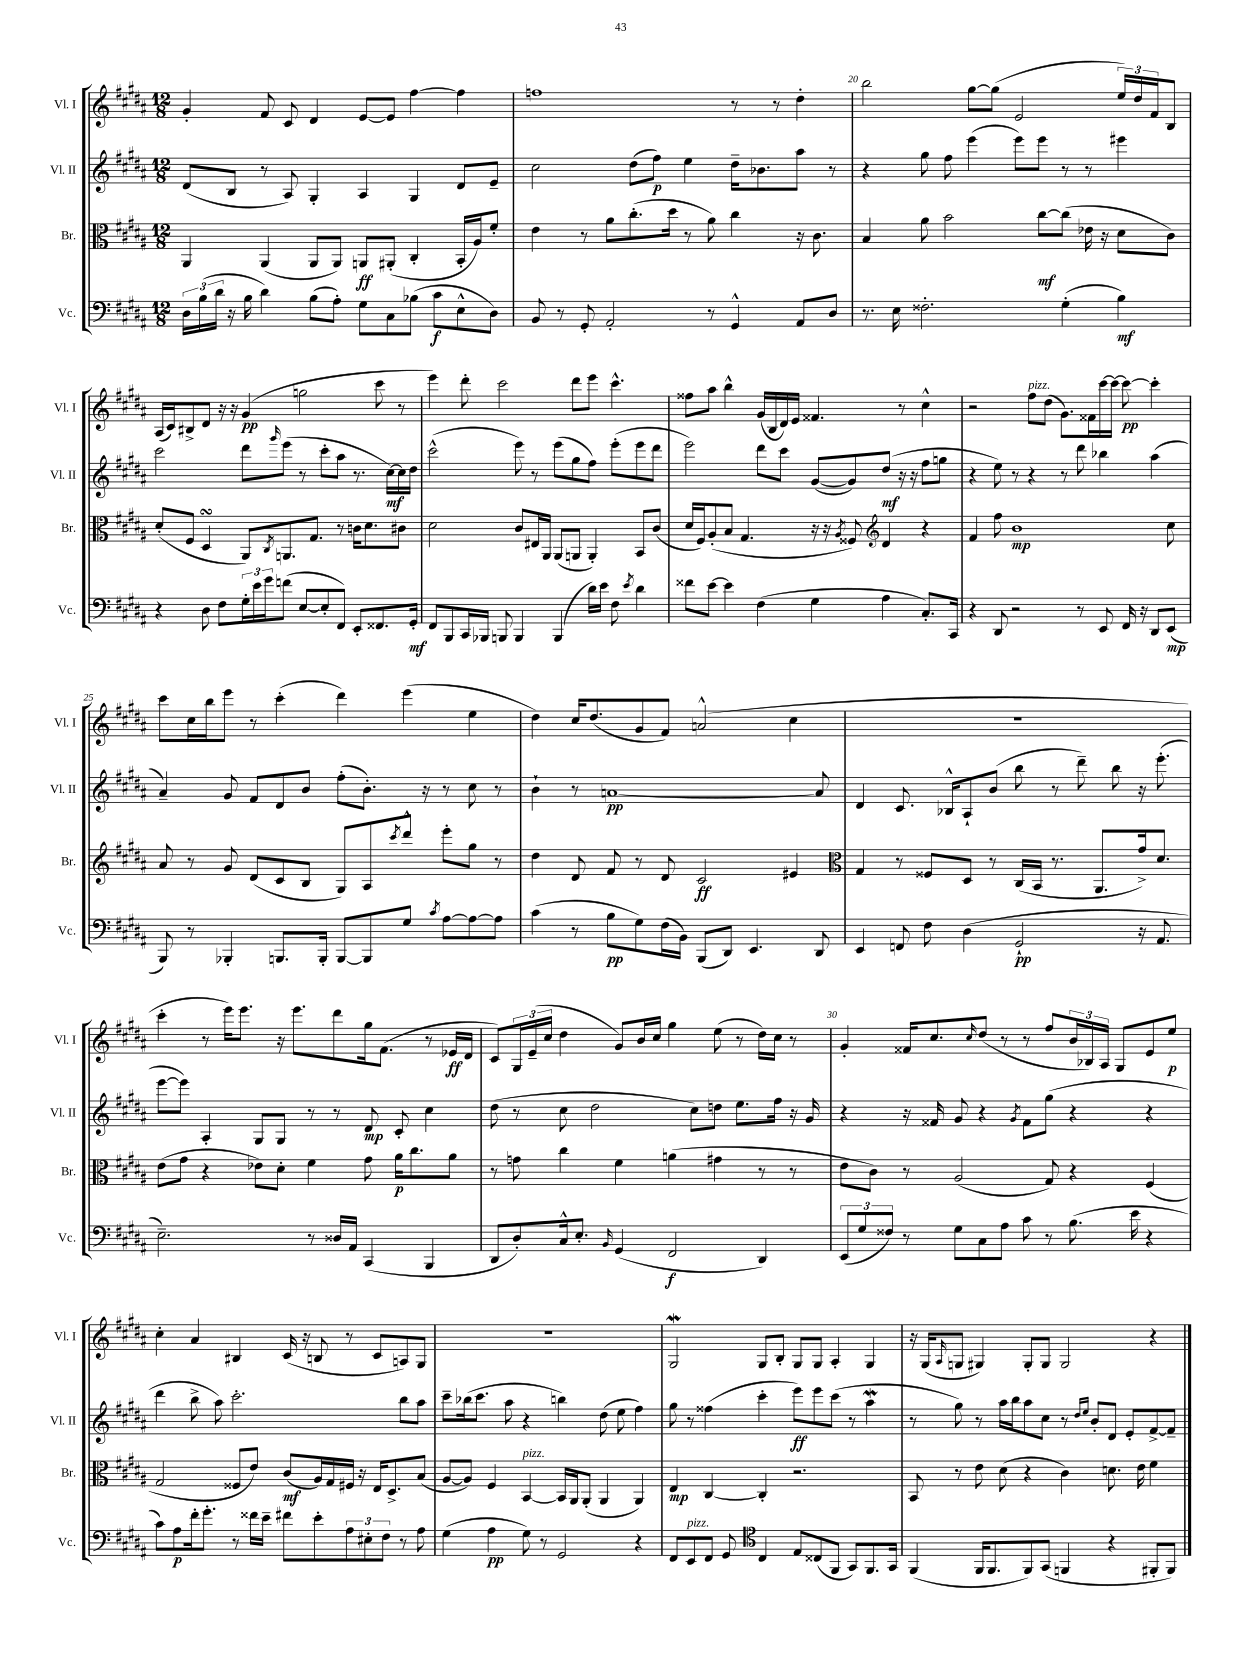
<<
\new StaffGroup <<
\new Staff = "s0" \with { instrumentName = "Vl. I" shortInstrumentName = "Vl. I" } {
    \clef treble \key b \major \numericTimeSignature \time 12/8
    gis'4-. fis'8 cis'8 dis'4 e'8~ e'8 fis''4~ fis''4 |
    f''1 r8 r8 dis''4-. |
    b''2 gis''8~ gis''8( e'2 \tuplet 3/2 { e''16) dis''16 fis'16 } b8 |
    ais16( cis'16) bis8-> dis'8 r16 r16 gis'4\pp( g''2 cis'''8 r8 |
    e'''4) dis'''8-. cis'''2 dis'''8 e'''8 cis'''4.-^ |
    fisis''8 ais''8 b''4-^ gis'16( b16 dis'16) e'16 fisis'4. r8 cis''4-^ |
    r2 fis''8^\markup { \italic "pizz." } dis''8( gis'8.) fisis'16 cis'''16~ cis'''16~ cis'''8~\pp cis'''4-. |
    cis'''8 cis''16 b''16 e'''8 r8 cis'''4-.( dis'''4) e'''4( e''4 |
    dis''4) cis''16 dis''8.( gis'8 fis'8) a'2-^( cis''4 |
    R1. |
    cis'''4-. r8 e'''16) e'''8. r16 e'''8. dis'''8 gis''16 fis'8.( r8 ees'16\ff dis'16 |
    cis'8) \tuplet 3/2 { gis16 e'16--( cis''16 } dis''4 gis'8) b'16 cis''16 gis''4 e''8( r8 dis''16) cis''16 r8 |
    gis'4-. fisis'16 cis''8. \grace { cis''16 } dis''8( r8 r8 fis''8 \tuplet 3/2 { b'16 bes16) ais16 } gis8 e'8 e''8\p |
    cis''4-. ais'4 bis4 cis'16( r16 b8 r8 cis'8 a8) gis8 |
    R1. |
    gis2\mordent gis8 b8-. gis8 gis8 ais4-. gis4 |
    r16 gis16( \grace { ais16 } g8 gis4) gis8-. gis8 gis2 r4 \bar "|." |
}
\new Staff = "s1" \with { instrumentName = "Vl. II" shortInstrumentName = "Vl. II" } {
    \clef treble \key b \major \numericTimeSignature \time 12/8
    dis'8( b8 r8 ais8) gis4-. ais4 gis4 dis'8 e'8-- |
    cis''2 dis''8( fis''8\p) e''4 dis''16-- bes'8. ais''8 r8 |
    r4 gis''8 fis''8 e'''4( e'''8) e'''8 r8 r8 eis'''4 |
    cis'''2 dis'''8 \grace { gis'''16 } e'''8( r8 cis'''8-. ais''8 r8. cis''16~\mf) cis''16 dis''16 |
    cis'''2-^( e'''8) r8 e'''8( gis''8 fis''8) e'''8-.( e'''8 dis'''8 |
    e'''2) dis'''8 cis'''8 gis'8~( gis'8) dis''8\mf( r16 r16 fis''8 g''8 |
    r4 e''8) r8 r4 r8 dis'''8 bes''4 ais''4( |
    ais'4--) gis'8 fis'8 dis'8 b'8 fis''8-.( b'8.-.) r16 r8 cis''8 r8 |
    b'4-! r8 a'1~\pp a'8 |
    dis'4 cis'8. bes16-^ ais8-! b'8( b''8 r8 dis'''8--) b''8 r16 e'''8.-.( |
    e'''8~ e'''8) ais4-. gis8 gis8 r8 r8 dis'8\mp cis'8-. cis''4 |
    dis''8( r8 cis''8 dis''2 cis''8) d''8 e''8. fis''16 r16 gis'16 |
    r4 r16 fisis'16 gis'8 r4 \acciaccatura { gis'8 } fisis'8 gis''8( r4 r4 |
    dis'''4 b''8-> ais''8) cis'''2.-. b''8 ais''8 |
    cis'''8-- bes''16( cis'''8. ais''8 r4 b''4) dis''8( e''8 fis''4) |
    gis''8 r8 fisis''4( cis'''4-. e'''8\ff) e'''8 cis'''8( r8 ais''4\mordent |
    r8 gis''8) r8 ais''16 b''16 ais''8 cis''8 r8 \grace { dis''16 e''16 } b'8-. dis'8 e'8-. fis'8~-> fis'8-- \bar "|." |
}
\new Staff = "s2" \with { instrumentName = "Br." shortInstrumentName = "Br." } {
    \clef alto \key b \major \numericTimeSignature \time 12/8
    ais,4 ais,4( ais,8 ais,8) a,8\ff ais,8-.( cis4-. b,16-. ais16) fis'8-. |
    e'4 r8 ais'8 cis''8.-.( dis''16 r8 ais'8) cis''4 r16 cis'8. |
    b4 ais'8 b'2 cis''8~\mf cis''8( ees'16 r16 dis'8 cis'8) |
    dis'8-.( fis8 dis4\turn ais,8) \acciaccatura { cis8 } a,8. gis8. r8 c'16 dis'8. cis'8 |
    dis'2 cis'8 eis16 ais,16 ais,8( a,8 a,4-.) b,8 cis'8( |
    dis'16 fis16) ais8-.( b8 gis4. r16 r16 \acciaccatura { ais8 } fisis8) \clef treble dis'4 r4 |
    fis'4 fis''8 b'1\mp cis''8 |
    ais'8 r8 gis'8 dis'8( cis'8 b8 gis8) ais8 \acciaccatura { cis'''8 } dis'''8-^ e'''8-. gis''8 r8 |
    dis''4 dis'8 fis'8 r8 dis'8 cis'2\ff eis'4 |
    \clef alto gis4 r8 fisis8 dis8 r8 cis16( b,16 r8. ais,8. gis'16->) dis'8. |
    e'8( gis'8 r4 ees'8) dis'8-. fis'4 gis'8 ais'16\p cis''8. ais'8 |
    r8 g'8 cis''4 fis'4 a'4( gis'4 r8 r8 |
    e'8 cis'8) r8 ais2( gis8) r4 fis4( |
    gis2 fisis8 e'8) cis'8\mf( ais16) gis16 fis16 r16 e16 dis8.-> b8( |
    ais8~ ais8) fis4 b,4~^\markup { \italic "pizz." } b,16 ais,16 ais,8-.( ais,4 ais,4) |
    e4\mp cis4~ cis4-. r2. |
    b,8 r8 e'8 dis'8( r4 cis'4) d'8. e'16 fis'4 \bar "|." |
}
\new Staff = "s3" \with { instrumentName = "Vc." shortInstrumentName = "Vc." } {
    \clef bass \key b \major \numericTimeSignature \time 12/8
    \tuplet 3/2 { dis16 b16( dis'16 } r16 b16 dis'4) b8( ais8-.) gis8 cis8 bes8( cis'8\f e8-^ dis8) |
    b,8 r8 gis,8-. ais,2-. r8 gis,4-^ ais,8 dis8 |
    r8. e16 fisis2.-. gis4-.( b4\mf) |
    r4 dis8 fis8 \tuplet 3/2 { gis16-. e'16 gis'16 } f'8( e8~ e8-. fis,8) e,8-. fisis,8. gis,16-.\mf |
    fis,8 b,,8 cis,16 bes,,16 b,,8 b,,4 b,,4( dis'16) e'16 fis8 \acciaccatura { e'8 } dis'4 |
    fisis'8 e'8~ e'4 fis4( gis4 ais4 cis8.-.) cis,16 |
    r4 dis,8 r2 r8 e,8 fis,16 r16 dis,8 e,8\mp( |
    b,,8) r8 bes,,4-. b,,8. b,,16-. b,,8~ b,,8 gis8 \acciaccatura { cis'8 } ais8~ ais8~ ais8 |
    cis'4( r8 b8\pp gis8) fis16( b,16) b,,8( dis,8) e,4. dis,8 |
    e,4 f,8 fis8 dis4( gis,2-!\pp r16 ais,8. |
    e2.--) r8 disis16 ais,16 cis,4( b,,4 |
    dis,8 dis8-.) cis16-^ e8.-. \grace { b,16 } gis,4( fis,2\f dis,4) |
    \tuplet 3/2 { e,8( gis8 fisis8) } r8 gis8 cis8 ais8 cis'8 r8 b8.( e'16 r4 |
    cis'8) ais8\p fis'16-. gis'8.-. r8 fisis'16 e'16-- fis'8 e'8-. \tuplet 3/2 { ais8 eis8-. fis8 } r8 ais8 |
    gis4( ais4\pp gis8) r8 gis,2 r4 |
    fis,8 e,8^\markup { \italic "pizz." } fis,8 gis,8 \clef tenor cis4 e8 cisis8( fis,8 gis,8) fis,8. gis,16 |
    fis,4( fis,16 fis,8. fis,8) gis,8( f,4 r4 fis,8-. fis,8) \bar "|." |
}
>>
>>
\layout { \context { \Score currentBarNumber = #18 \override BarNumber.break-visibility = ##(#f #t #t) barNumberVisibility = #(every-nth-bar-number-visible 5) } }
